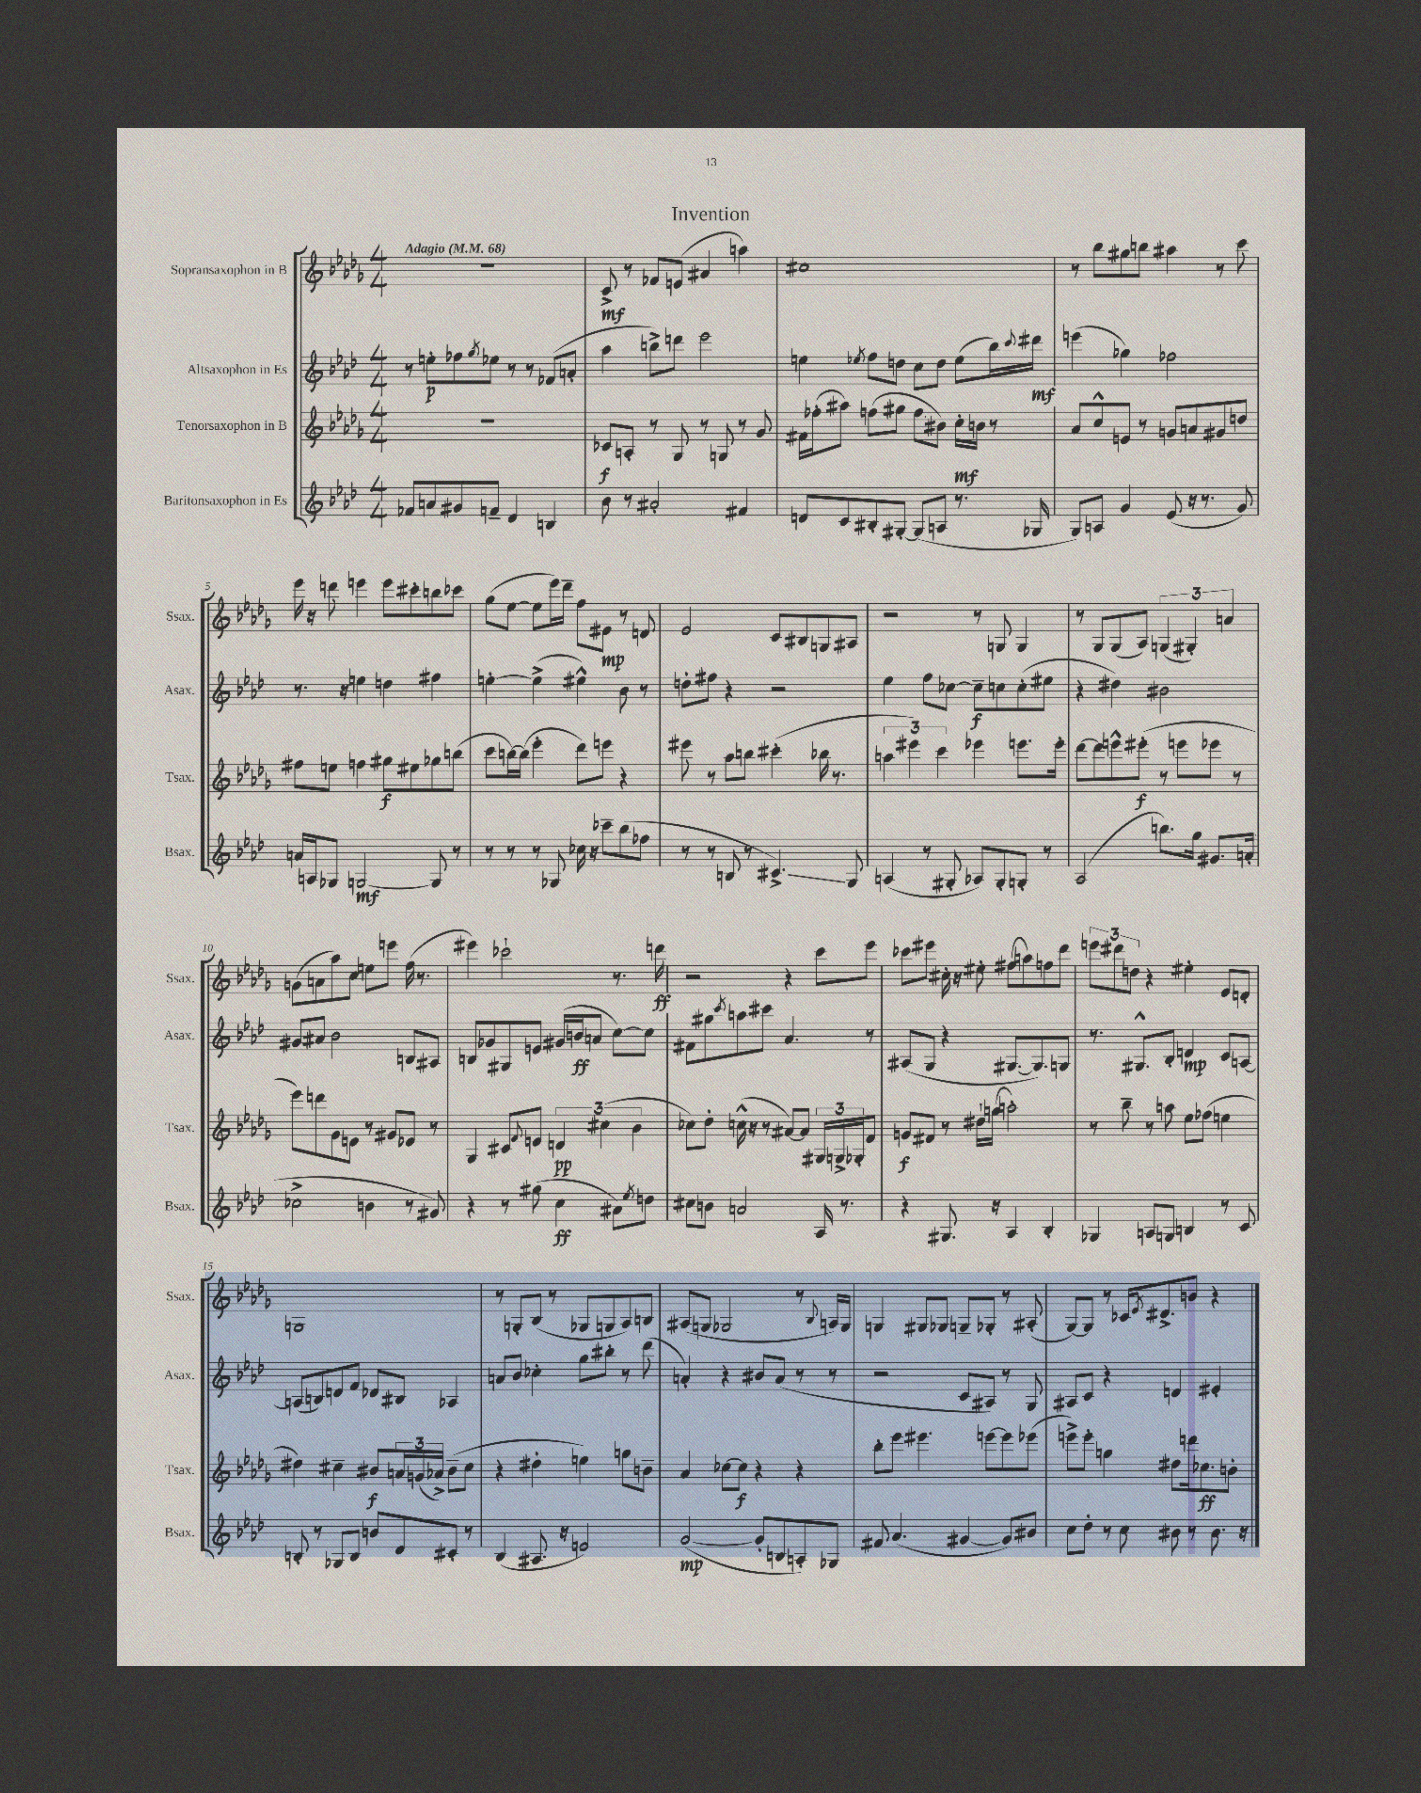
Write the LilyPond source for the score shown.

\header { title = "Invention" }
<<
\new StaffGroup <<
\new Staff = "s0" \with { instrumentName = "Sopransaxophon in B" shortInstrumentName = "Ssax." } {
    \clef treble \key des \major \numericTimeSignature \time 4/4 \tempo "Adagio" 4 = 68
    R1 |
    c'8->\mf r8 fes'8 e'8( ais'4 a''4) |
    cis''1 |
    r8 bes''8 gis''8 b''8 ais''4 r8 c'''8 |
    ees'''16 r16 d'''8 e'''4 e'''8 cis'''8-. b''8 ces'''8 |
    ges''8( ees''8~ ees''8 ees'''16) des'''16-- f''8 eis'8\mp r8 d'8 |
    ees'2 c'8 bis8 g8 ais8 |
    r2 r8 g8 g4 |
    r8 ges8 ges8( aes8) \tuplet 3/2 { g4( gis4-.) a'4 } |
    g'8( a'8 aes''8) c''8 e''8 e'''8 f''16( r8. |
    eis'''4) ces'''2-! r8. d'''16\ff |
    r2 r4 c'''8 ees'''8 |
    ces'''8 eis'''8 cis''16-. r16 eis''8-. fis''8( a''8) f''8 des'''8 |
    \tuplet 3/2 { e'''8 dis'''8 d''8 } r4 eis''4-. ees'8 d'8-. |
    g1 |
    r8 g8-. bes8( r8 ges8 g8 aes8) b8 |
    ais8( g8 ges2 r8 \appoggiatura { bes8 } a16) ges16 |
    g4 gis8 ges8 g8-- ges8-. r8 ais8-.( |
    ges8~) ges8 r8 ces'16 \acciaccatura { ees'8 } dis'8.-> b'8 r4 \bar "|." |
}
\new Staff = "s1" \with { instrumentName = "Altsaxophon in Es" shortInstrumentName = "Asax." } {
    \clef treble \key aes \major \numericTimeSignature \time 4/4
    r8 e''8-.\p fes''8 \acciaccatura { g''8 } ees''8 r8 r8 fes'8( a'8-. |
    aes''4 b''8->) d'''8 ees'''2 |
    e''4 \acciaccatura { ees''8 } f''8 d''8 c''8 d''8 ees''8( bes''16) \appoggiatura { c'''8 } dis'''16\mf |
    e'''4( ges''4) fes''2 |
    r8. r16 e''4 d''4 fis''4 |
    e''4~-. e''4->( eis''4-^) bes'8 r8 |
    d''8-. fis''8 r4 r2 |
    ees''4 f''8 ces''8~ ces''8--\f c''8 c''8-.( eis''8 |
    r4 dis''4) bis'2 |
    gis'8 ais'8 bes'2 b8 ais8 |
    b8 ges'8 gis8 e'8 gis'16( b'16\ff a'8 c''8~) c''8 |
    fis'8 gis''8 \acciaccatura { c'''8 } a''8 cis'''8 aes'4. r8 |
    ais8( g8 r4 gis8.~ gis8.) g8 |
    r8. gis8.-^ bes8-. d'4\mp c'8 a8~ |
    a8( b8) d'8 f'8 des'8 bis8 aes4 |
    a'8 bes'8 ces''4-. g''8 bis''8-. r8 des'''8( |
    a'4-.) r4 bis'8 a'8( r8 r8 |
    r2 c'8 ais8) r8 g8 |
    ais8 c'8 r4 d'4 eis'4-. \bar "|." |
}
\new Staff = "s2" \with { instrumentName = "Tenorsaxophon in B" shortInstrumentName = "Tsax." } {
    \clef treble \key des \major \numericTimeSignature \time 4/4
    R1 |
    ces'8\f a8-. r8 ges8 r8 g8 r8 ges'8 |
    fis'16 fes''16-.( ais''8) f''8( gis''8 f''8\glissando bis'8) c''16-.\mf b'16 r8 |
    aes'8 c''8-^ e'8 r8 g'8 a'8 gis'8 d''8 |
    fis''8 e''8 f''4 gis''8\f eis''8 ges''8 b''8( |
    c'''8 b''16~) b''16( ees'''4-. des'''8) e'''8 r4 |
    eis'''8 r8 aes''8 b''8 cis'''4-.( bes''16 r8. |
    \tuplet 3/2 { a''4 eis'''4) c'''4 } ees'''4 e'''8. e'''16-. |
    des'''8~ des'''8 e'''8-^ eis'''8-.\f( r8 e'''8 ees'''8 r8 |
    ees'''8) d'''8 ges'8 e'8 r8 gis'8 ees'8 r8 |
    ges4 cis'8 \appoggiatura { f'8 } e'8 \tuplet 3/2 { d'4\pp cis''4( bes'4 } |
    ces''8) des''8-. c''16-^( r16 r8 ais'8~) ais'8 \tuplet 3/2 { gis16 g16-> ges16-. } f'8 |
    g'8\f fis'8 r8 dis''16-! g''16( a''2-.) |
    r8 bes''8-- r8 a''8 ees''8 fes''8( e''4 |
    dis''4) cis''4-- bis'8\f \tuplet 3/2 { a'16 g'16( aes'16->) } bis'8--( cis''8 |
    r4 dis''4-. e''4) g''8 b'8-- |
    aes'4 ces''8~ ces''8\f r4 r4 |
    bes''8-. ees'''8 eis'''4. e'''8~ e'''8 ees'''8( |
    e'''8->) e'''8-. g''4 dis''8 d'''16 ces''8.\ff b'8-. \bar "|." |
}
\new Staff = "s3" \with { instrumentName = "Baritonsaxophon in Es" shortInstrumentName = "Bsax." } {
    \clef treble \key aes \major \numericTimeSignature \time 4/4
    fes'8 a'8 gis'8 f'8-- des'4 b4 |
    bes'8 r8 ais'2-. fis'4 |
    d'8 c'8 bis8-. gis8~-. gis8( a8 r8. ges16 |
    g8) a8 g'4 ees'8( r16 r8. g'8) |
    a'16 a16 ges8 g2~\mf g8 r8 |
    r8 r8 r8 ges8 ces''16 r16 ces'''8-- bes''8( fes''8 |
    r8 r8 b8 r8 cis'4.->\glissando) g8 |
    a4( r8 gis8-. aes8) gis8-. g8-. r8 |
    aes2( b''8.) g''16 gis'8. a'16-.( |
    ces''2-> b'4 r8 gis'8) |
    r4 r8 gis''8( c''4\ff ais'8) \acciaccatura { ees''8 } d''8 |
    cis''8 b'8 a'2 aes16 r8. |
    r4 gis8. r16 aes4 bes4-. |
    ges4 a8 g8 b4 r8 c'8 |
    b8-. r8 ges8 b8 b'8 des'8 cis'8-. r8 |
    bes4( ais8. r16 e'2) |
    g'2~\mp( g'8-. b8 a8-.) ges8 |
    fis'8 aes'4.( gis'4~ gis'8) bis'8 |
    c''8 des''8-. r8 c''8 bis'8 r8 bis'8. r16 \bar "|." |
}
>>
>>
